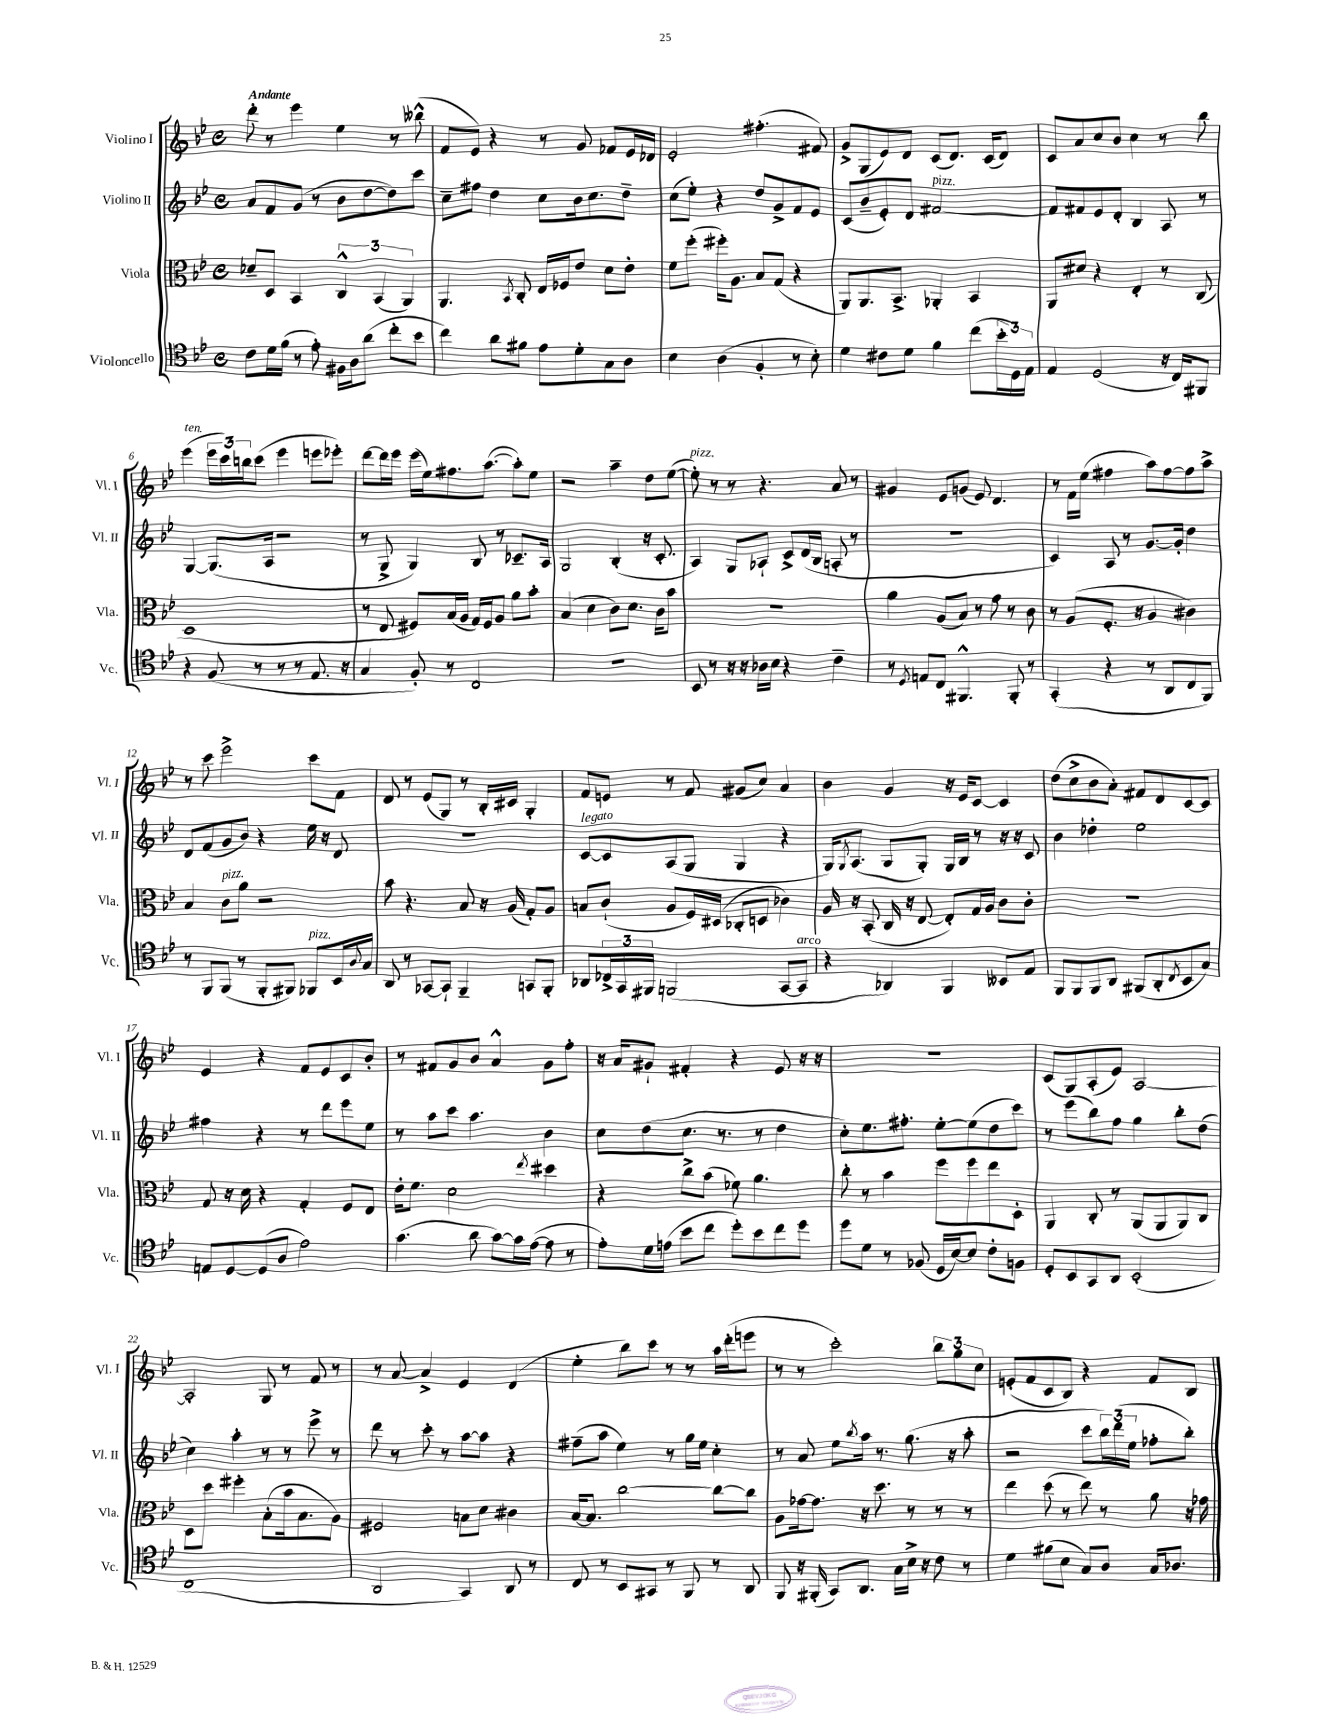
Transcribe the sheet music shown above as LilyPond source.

<<
\new StaffGroup <<
\new Staff = "s0" \with { instrumentName = "Violino I" shortInstrumentName = "Vl. I" } {
    \clef treble \key bes \major \defaultTimeSignature \time 4/4 \tempo "Andante"
    d'''8-. r8 ees'''4 ees''4 r8 beses''8-^( |
    f'8 ees'8) r4 r8 g'8 fes'8 ees'16 des'16 |
    ees'2-. fis''4.-.( fis'8) |
    g'8-> g8( ees'8) d'8 c'8( d'8.) c'16( d'8) |
    c'8 a'8 c''8 bes'8 c''4 r8 bes''8 |
    ees'''4^\markup { \italic "ten." }( \tuplet 3/2 { ees'''16 c'''16) b''16 } c'''8( ees'''4 e'''8 ees'''8-.) |
    d'''8~ d'''16 ees'''16 ees'''16( ees''16) fis''8. a''8.~( a''8-.) ees''8 |
    r2 a''4-- d''8 ees''8~( |
    ees''8-.^\markup { \italic "pizz." }) r8 r8 r4. a'8 r8 |
    gis'4 ees'8 g'8( ees'8) d'4. |
    r8 f'16 ees''16( fis''4 a''8) fis''8~ fis''8 a''8-> |
    r8 c'''8 ees'''2-> c'''8 f'8 |
    d'8 r8 ees'8( g8) r8 bes16-. cis'16 g4-. |
    f'8 e'8 r8 f'8 gis'8( c''8) a'4 |
    bes'4 g'4 r16 ees'16 c'8~ c'4 |
    d''8( c''8-> bes'8 a'8-.) fis'8 d'8 c'8~ c'8 |
    ees'4 r4 f'8 ees'8 c'8 bes'8-. |
    r8 fis'8 g'8 bes'8 a'4-^ g'8 f''8-. |
    r16 a'16 gis'8-! fis'4-. r4 ees'8 r16 r16 |
    R1 |
    c'8( g8) a8-.( ees'8) a2~ |
    a2-. g8 r8 f'8 r8 |
    r8 a'8~ a'4-> ees'4 d'4( |
    ees''4-. bes''8) c'''8 r8 r8 a''16 d'''16-.( e'''8 |
    r8 r8 c'''2-.) \tuplet 3/2 { bes''8 g''8 c''8 } |
    e'8-.( f'8 c'8 bes8) r4 f'8 bes8 \bar "|." |
}
\new Staff = "s1" \with { instrumentName = "Violino II" shortInstrumentName = "Vl. II" } {
    \clef treble \key bes \major \defaultTimeSignature \time 4/4
    a'8 f'8 g'8( r8 bes'8 d''8~ d''8) c'''8 |
    c''8-- fis''8 d''4 c''8 bes'16 c''8. d''8-- |
    c''8( ees''8-.) r4 d''8 g'8-> f'8 ees'8 |
    c'8( bes'8-- ees'8-.) d'8 fis'2~^\markup { \italic "pizz." } |
    fis'8 fis'8 ees'8 d'8-. bes4 a8 r8 |
    g4~ g8.( a16 r2 |
    r8 g8-> g4) bes8 r8 ces'8.-- a16 |
    g2 bes4-.( r16 c'8.-. |
    a4) g8 aes8-! c'8-> d'16( bes16 a8-. r8 |
    r1 |
    c'4) a8 r8 g'8.~ g'16-. d''4 |
    d'8 f'8( g'8 bes'8) r4 ees''16 r16 d'8 |
    R1 |
    c'8~^\markup { \italic "legato" } c'8 a8( g8 g4 r4 |
    g16) \acciaccatura { g8 } a8.( g8 g8-.) g16 bes16 r8 r16 r16 c'8 |
    bes'4 des''4-. ees''2 |
    fis''4 r4 r8 d'''8 ees'''8 ees''8 |
    r8 a''8 c'''8 a''4. bes'4 |
    c''8 d''8( c''8. r8. r8 d''4 |
    c''8-.) ees''8. fis''8.-. ees''8~-. ees''8( d''8 c'''8) |
    r8 ees'''8( bes''8) f''8 g''4 bes''8-. d''8( |
    c''4) a''4-. r8 r8 ees'''8-> r8 |
    d'''8 r8 c'''8-. r8 a''8~ a''8 r4 |
    fis''8--( a''8 ees''4) r8 g''16 ees''16 c''4-. |
    r8 a'8 ees''8 \acciaccatura { bes''8 } a''16 r8. g''8.( r16 a''8-. |
    r2 c'''8 \tuplet 3/2 { bes''16) d'''16( ees''16 } fes''8-. bes''8-.) \bar "|." |
}
\new Staff = "s2" \with { instrumentName = "Viola" shortInstrumentName = "Vla." } {
    \clef alto \key bes \major \defaultTimeSignature \time 4/4
    des'8-- d8 bes,4 \tuplet 3/2 { c4-^ bes,4( a,4) } |
    a,4. \acciaccatura { bes,8 } c8-. ees16 fes16 ees'8 d'8 ees'8-. |
    f'8 f''8-.( fis''16-.) a8. bes8 g8( r4 |
    a,8) a,8. bes,8.-> aes,4-. bes,4 |
    a,8 dis'8 r4 ees4-. r8 c8( |
    d1 |
    r8 ees8 fis8) bes16( a16 g16) fis16 a8 a'8 bes'8-. |
    bes4( d'4 c'8) d'8. c'16 bes'8 |
    R1 |
    a'4 a8( bes8) r8 g'8 r8 c'8 |
    r8 a8( f8.-. r16 a4 cis'4) |
    bes4 c'8^\markup { \italic "pizz." } a'8 r2 |
    bes'8 r4. bes8 r16 a16( g8-.) a8 |
    b8 c'8-!( a8 f16) dis16( ces8-. d8 ces'4) |
    a16 r16 bes,8-.( c16 r16 ees8~ ees8-.) g16 a16 c'8 c'8-. |
    R1 |
    g8 r16 d'16 r4 g4-. f8 ees8 |
    ees'16-. f'8. d'2 \acciaccatura { ees''8 } dis''4 |
    r4 c''8-> bes'8( fes'8) a'4. |
    c''8-. r8 bes'4 f''8 f''8 ees''8 d8-. |
    a,4 c8-. r8 a,8( a,8 a,8) c8 |
    d8 d''8 fis''4-. bes8-.( bes'16 bes8. a8) |
    fis2 b8 d'8 cis'4 |
    bes16~ bes8. c''2~ c''8~ c''8 |
    a8 ges'16~ ges'8. r16 d''8. r8 r8 r8 |
    ees''4 d''8( r8 ees''8) r8 a'8 r16 ges'16 \bar "|." |
}
\new Staff = "s3" \with { instrumentName = "Violoncello" shortInstrumentName = "Vc." } {
    \clef tenor \key bes \major \defaultTimeSignature \time 4/4
    c'8 d'16 f'16( r8 ees'8-.) fis16 a16 a'8( c''8-. bes'8 |
    c''4) a'8 fis'8 ees'8 d'8-. g8 a8 |
    bes4 a4( f4-. r8 bes8-.) |
    d'4 cis'8 d'8 f'4 c''8( \tuplet 3/2 { bes'16-. d16) ees16 } |
    ees4 d2( r16 c16) fis,8 |
    r4 f8( r8 r8 r8 ees8. r16 |
    g4 f8-.) r8 c2 |
    R1 |
    bes,8 r8 r16 r16 aes16 bes16 r4 c'4-- |
    r8 \acciaccatura { d8 } e8 c8 fis,4.-^ fis,8-. r8 |
    g,4-.( r4 r8 a,8 c8 f,8) |
    r8 f,8 f,8( r8 f,8-. fis,8) fes,8^\markup { \italic "pizz." } bes,16 \appoggiatura { a8 } g16 |
    a,8 r8 ges,8~ ges,8-! f,4-- g,8 f,8-. |
    aes,8 \tuplet 3/2 { ces16-> g,16 fis,16 } f,2( g,8~ g,8^\markup { \italic "arco" } |
    r4 aes,4) f,4 beses,8 ees8 |
    f,8 f,8 f,8 a,8 fis,8( a,8-. \acciaccatura { c8 } bes,8 g8) |
    e8 d8~ d8( a8 ees'2) |
    g'4.( a'8 g'8~) g'16 ees'16~( ees'8 r8 |
    ees'8-.) d'16 e'16( bes'8 c''8 d''8-.) bes'8 c''8 d''8 |
    d''8 d'8 r8 fes8( d16 bes16~) bes8 c'8-. f8 |
    d8-. bes,8 g,8 a,8 bes,2-.( |
    c1 |
    a,2 g,4) a,8 r8 |
    c8 r8 bes,8 gis,8 r8 f,8 r8 a,8 |
    f,8 r16 fis,16-.( g,8) a,8. g16 bes16-> r16 c'8 r8 |
    d'4 fis'8( bes8 g8) a8 g16 aes8. \bar "|." |
}
>>
>>
